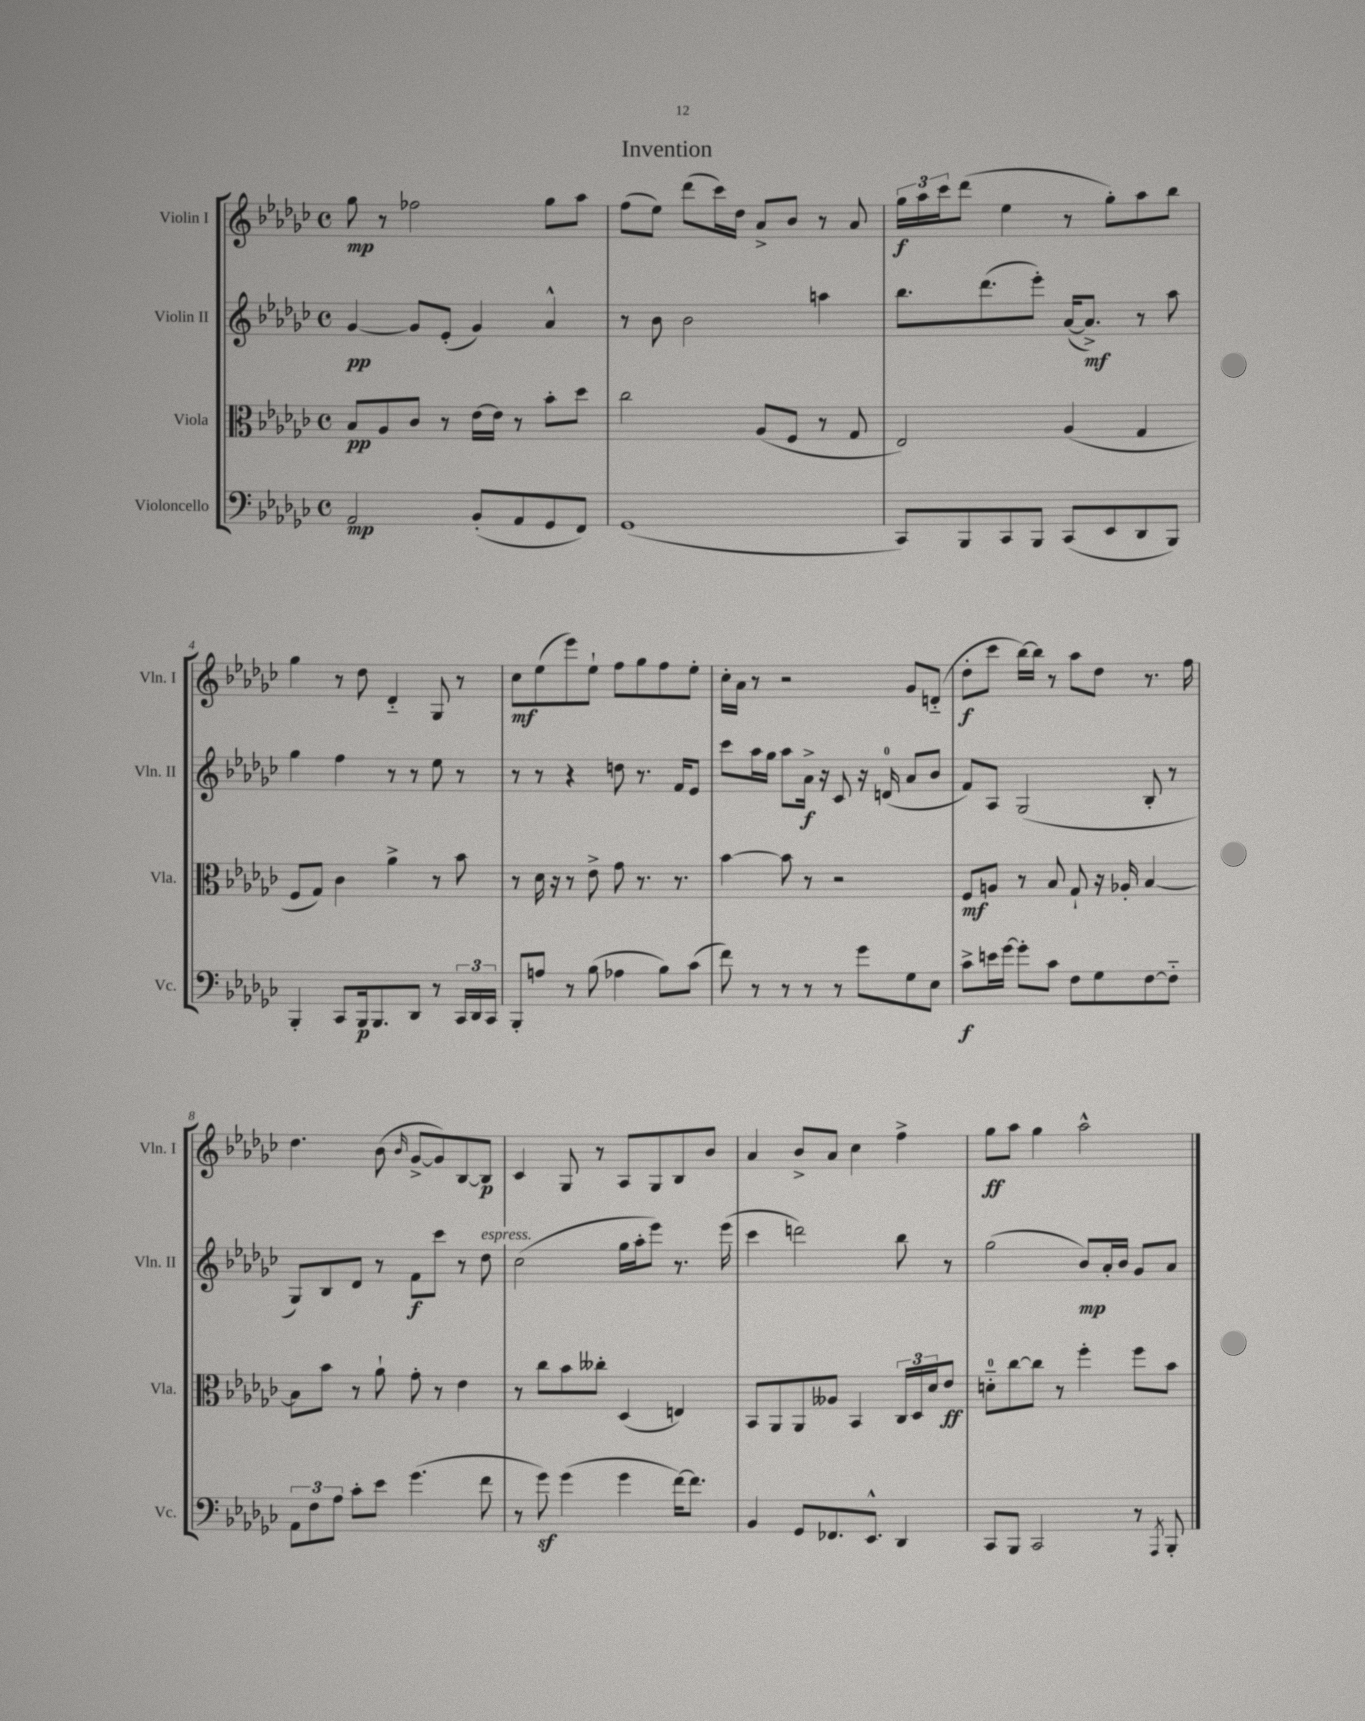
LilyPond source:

\header { title = "Invention" }
<<
\new StaffGroup <<
\new Staff = "s0" \with { instrumentName = "Violin I" shortInstrumentName = "Vln. I" } {
    \clef treble \key ges \major \defaultTimeSignature \time 4/4
    ges''8\mp r8 fes''2 ges''8 aes''8 |
    f''8( ees''8) des'''8( ces'''16) des''16 aes'8-> bes'8 r8 aes'8 |
    \tuplet 3/2 { ges''16\f aes''16 ces'''16 } des'''8( ees''4 r8 ges''8-.) aes''8 bes''8 |
    ges''4 r8 des''8 des'4-_ ges8 r8 |
    ces''8\mf ees''8( ees'''8) ees''8-! f''8 ges''8 f''8 ees''8-. |
    ces''16-. aes'16 r8 r2 ges'8 d'8-_( |
    des''8-.\f ces'''8 bes''16~) bes''16 r8 aes''8 des''8 r8. f''16 |
    des''4. bes'8( \grace { bes'16 } ges'8~-> ges'8) bes8~ bes8\p |
    ces'4 ges8 r8 aes8 ges8 bes8 bes'8 |
    aes'4 bes'8-> aes'8 ces''4 f''4-> |
    ges''8\ff aes''8 ges''4 aes''2-^ \bar "|." |
}
\new Staff = "s1" \with { instrumentName = "Violin II" shortInstrumentName = "Vln. II" } {
    \clef treble \key ges \major \defaultTimeSignature \time 4/4
    ges'4~\pp ges'8 ees'8-.( ges'4) aes'4-^ |
    r8 bes'8 bes'2 a''4 |
    bes''8. des'''8.( ees'''8-.) aes'16~( aes'8.->\mf) r8 aes''8 |
    ges''4 f''4 r8 r8 ees''8 r8 |
    r8 r8 r4 d''8 r8. f'16 ees'8 |
    ces'''8 aes''16 ges''16 aes''8 aes'16->\f r16 ces'8 r16 d'16-0( aes'8 bes'8 |
    f'8) aes8 ges2( bes8-. r8 |
    ges8) bes8 des'8 r8 f'8\f ces'''8 r8 des''8^\markup { \italic "espress." } |
    ces''2( ges''16 aes''16-. ees'''8) r8. ees'''16( |
    ces'''4 d'''2) bes''8 r8 |
    ges''2( bes'8\mp) aes'16-. bes'16 ges'8 aes'8 \bar "|." |
}
\new Staff = "s2" \with { instrumentName = "Viola" shortInstrumentName = "Vla." } {
    \clef alto \key ges \major \defaultTimeSignature \time 4/4
    bes8\pp aes8 ces'8 r8 ees'16~ ees'16 r8 bes'8-. des''8 |
    ces''2 aes8( f8 r8 ges8 |
    ees2) aes4( ges4 |
    f8 ges8) ces'4 aes'4-> r8 bes'8 |
    r8 des'16 r16 r8 ees'8-> ges'8 r8. r8. |
    bes'4~ bes'8 r8 r2 |
    f8\mf a8 r8 bes8 ges8-! r16 aes16-. bes4~ |
    bes8 bes'8 r8 aes'8-! ges'8-. r8 ees'4 |
    r8 ces''8 bes'8 ceses''8-. des4( e4) |
    bes,8 aes,8 aes,8 aeses8 bes,4 \tuplet 3/2 { ces16 des16 des'16 } ees'8\ff |
    d'8-0-_ ces''8~ ces''8 r8 f''4-. f''8 bes'8 \bar "|." |
}
\new Staff = "s3" \with { instrumentName = "Violoncello" shortInstrumentName = "Vc." } {
    \clef bass \key ges \major \defaultTimeSignature \time 4/4
    aes,2\mp bes,8-.( aes,8 ges,8 f,8) |
    ges,1( |
    ces,8) bes,,8 ces,8 bes,,8 ces,8( ees,8 des,8 bes,,8) |
    bes,,4-. ces,8 bes,,16\p bes,,8. des,8 r8 \tuplet 3/2 { ces,16 des,16 ces,16 } |
    bes,,8-. a8 r8 bes8( aes4 bes8) ces'8( |
    f'8) r8 r8 r8 r8 ges'8 ges8 ees8 |
    ces'8->\f e'16 ges'16~ ges'8-. ces'8 f8 ges8 f8~ f8-_ |
    \tuplet 3/2 { aes,8 f8 aes8 } ces'8-. ees'8 ges'4.( f'8 |
    r8 ges'8\sf) ges'4( ges'4 f'16~) f'8. |
    bes,4 ges,8 fes,8. ees,8.-^ des,4 |
    ces,8 bes,,8 ces,2 r8 \acciaccatura { aes,,8 } bes,,8-. \bar "|." |
}
>>
>>
